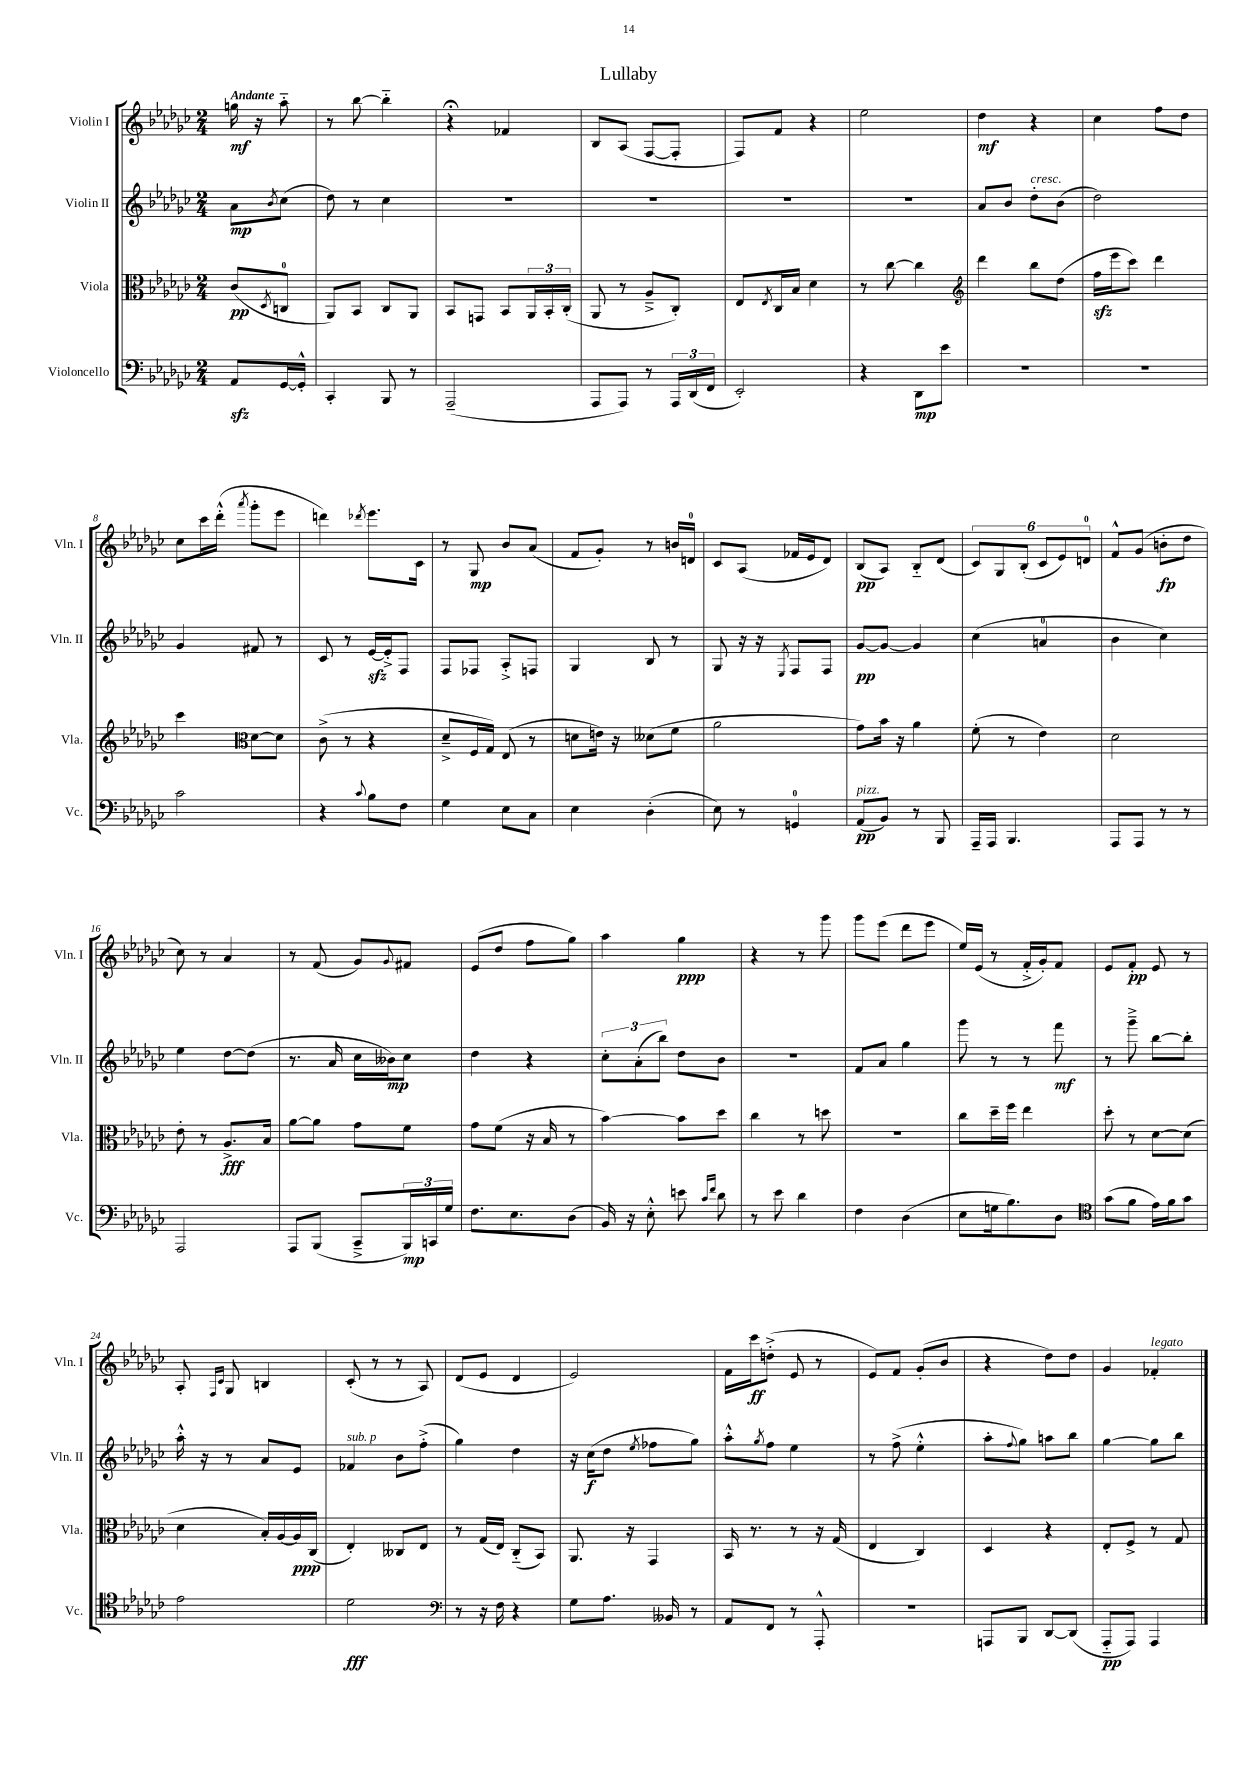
\header { title = "Lullaby" }
<<
\new StaffGroup <<
\new Staff = "s0" \with { instrumentName = "Violin I" shortInstrumentName = "Vln. I" } {
    \clef treble \key ges \major \numericTimeSignature \time 2/4 \partial 4 \tempo "Andante"
    g''16\mf r16 aes''8-_ |
    r8 bes''8~ bes''4-_ |
    r4\fermata fes'4 |
    bes8 aes8( f8~ f8-. |
    f8) f'8 r4 |
    ees''2 |
    des''4\mf r4 |
    ces''4 f''8 des''8 |
    ces''8 ces'''16 des'''16-.-^( \acciaccatura { aes'''8 } ges'''8-. ees'''8 |
    d'''4) \acciaccatura { des'''8 } ees'''8. ces'16 |
    r8 ges8\mp bes'8 aes'8( |
    f'8 ges'8-.) r8 b'16 d'16-0 |
    ces'8 aes8( fes'16 ees'16 des'8) |
    bes8\pp( aes8) bes8-_ des'8( |
    \tuplet 6/4 { ces'8) ges8 bes8-.( ces'8 ees'8) d'8-0 } |
    f'8-^ ges'8( b'8-.\fp des''8 |
    ces''8) r8 aes'4 |
    r8 f'8( ges'8) \appoggiatura { ges'8 } fis'8 |
    ees'8( des''8 f''8 ges''8) |
    aes''4 ges''4\ppp |
    r4 r8 ges'''8 |
    ges'''8 ees'''8( des'''8 ees'''8 |
    ees''16) ees'16( r8 f'16-.-> ges'16-.) f'8 |
    ees'8 f'8-.\pp ees'8 r8 |
    aes8-. \grace { f16 ces'16 } ges8 b4 |
    ces'8-.( r8 r8 aes8) |
    des'8( ees'8 des'4 |
    ees'2) |
    f'16 ces'''16\ff d''8-.->( ees'8 r8 |
    ees'8) f'8 ges'8-.( bes'8 |
    r4 des''8) des''8 |
    ges'4 fes'4-.^\markup { \italic "legato" } \bar "|." |
}
\new Staff = "s1" \with { instrumentName = "Violin II" shortInstrumentName = "Vln. II" } {
    \clef treble \key ges \major \numericTimeSignature \time 2/4 \partial 4
    aes'8\mp \acciaccatura { bes'8 } ces''8( |
    des''8) r8 ces''4 |
    R2 |
    R2 |
    R2 |
    R2 |
    aes'8 bes'8 des''8-.^\markup { \italic "cresc." } bes'8( |
    des''2) |
    ges'4 fis'8 r8 |
    ces'8 r8 ees'16~\sfz ees'16-.-> f8 |
    f8 fes8 aes8-.-> f8 |
    ges4 bes8 r8 |
    ges8 r16 r16 \acciaccatura { ees8 } f8 f8 |
    ges'8~\pp ges'8~ ges'4 |
    ces''4( a'4-0 |
    bes'4 ces''4) |
    ees''4 des''8~ des''8( |
    r8. aes'16 ces''16 beses'16\mp) ces''8 |
    des''4 r4 |
    \tuplet 3/2 { ces''8-. aes'8-.( bes''8) } des''8 bes'8 |
    R2 |
    f'8 aes'8 ges''4 |
    ges'''8 r8 r8 f'''8\mf |
    r8 ges'''8---> bes''8~ bes''8-. |
    aes''16-.-^ r16 r8 aes'8 ees'8 |
    fes'4^\markup { \italic "sub. p" } bes'8 f''8-.->( |
    ges''4) des''4 |
    r16 ces''16\f( des''8 \acciaccatura { ees''8 } fes''8 ges''8) |
    aes''8-.-^ \acciaccatura { ges''8 } f''8 ees''4 |
    r8 f''8->( ees''4-.-^ |
    aes''8-. \appoggiatura { f''8 } ges''8) a''8 bes''8 |
    ges''4~ ges''8 bes''8 \bar "|." |
}
\new Staff = "s2" \with { instrumentName = "Viola" shortInstrumentName = "Vla." } {
    \clef alto \key ges \major \numericTimeSignature \time 2/4 \partial 4
    ces'8\pp( \acciaccatura { des8 } c8-0 |
    aes,8) bes,8 ces8 aes,8 |
    bes,8 g,8 bes,8 \tuplet 3/2 { aes,16 bes,16-. ces16-.( } |
    aes,8 r8 aes8---> ces8-.) |
    ees8 \acciaccatura { ees8 } ces16 bes16 des'4 |
    r8 ces''8~ ces''4 |
    \clef treble des'''4 bes''8 des''8( |
    f''16\sfz ees'''16 ces'''8) des'''4 |
    ces'''4 \clef alto des'8~ des'8 |
    ces'8->( r8 r4 |
    des'8---> f16 ges16) ees8( r8 |
    d'8 e'16) r16 deses'8( f'8 |
    aes'2 |
    ges'8) bes'16 r16 aes'4 |
    f'8-.( r8 ees'4) |
    des'2 |
    ees'8-. r8 aes8.->\fff bes16 |
    aes'8~ aes'8 ges'8 f'8 |
    ges'8 f'8( r16 bes16 r8 |
    bes'4~) bes'8 des''8 |
    ces''4 r8 d''8 |
    r2 |
    ces''8 des''16-- f''16 ees''4 |
    des''8-. r8 des'8~ des'8( |
    des'4 bes16-.) aes16~ aes16\ppp ces16( |
    ees4-.) ceses8 ees8 |
    r8 ges16( ees16) ces8-_( bes,8) |
    aes,8. r16 ges,4 |
    bes,16 r8. r8 r16 ges16( |
    ees4 ces4) |
    des4 r4 |
    ees8-. f8-> r8 ges8 \bar "|." |
}
\new Staff = "s3" \with { instrumentName = "Violoncello" shortInstrumentName = "Vc." } {
    \clef bass \key ges \major \numericTimeSignature \time 2/4 \partial 4
    aes,8\sfz ges,16~ ges,16-.-^ |
    ces,4-. bes,,8 r8 |
    aes,,2--( |
    aes,,8 aes,,8) r8 \tuplet 3/2 { aes,,16 des,16( f,16 } |
    ees,2-.) |
    r4 des,8\mp ees'8 |
    R2 |
    R2 |
    ces'2 |
    r4 \appoggiatura { ces'8 } bes8 f8 |
    ges4 ees8 ces8 |
    ees4 des4-.( |
    ees8) r8 g,4-0 |
    aes,8\pp^\markup { \italic "pizz." }( bes,8) r8 bes,,8 |
    aes,,16-- aes,,16 bes,,4. |
    aes,,8 aes,,8 r8 r8 |
    aes,,2 |
    aes,,8 bes,,8( ces,8---> \tuplet 3/2 { bes,,16\mp) c,16 ges16 } |
    f8. ees8. des8( |
    bes,16) r16 ees8-.-^ e'8 \grace { ces'16 f'16 } des'8 |
    r8 ees'8 des'4 |
    f4 des4( |
    ees8 g16 bes8.) des8 |
    \clef tenor ges'8( f'8 ees'16) f'16 ges'8 |
    ees'2 |
    des'2\fff |
    \clef bass r8 r16 f16 r4 |
    ges8 aes8. beses,16 r8 |
    aes,8 f,8 r8 aes,,8-.-^ |
    r2 |
    a,,8 bes,,8 des,8~ des,8( |
    aes,,8-_\pp aes,,8) aes,,4 \bar "|." |
}
>>
>>
